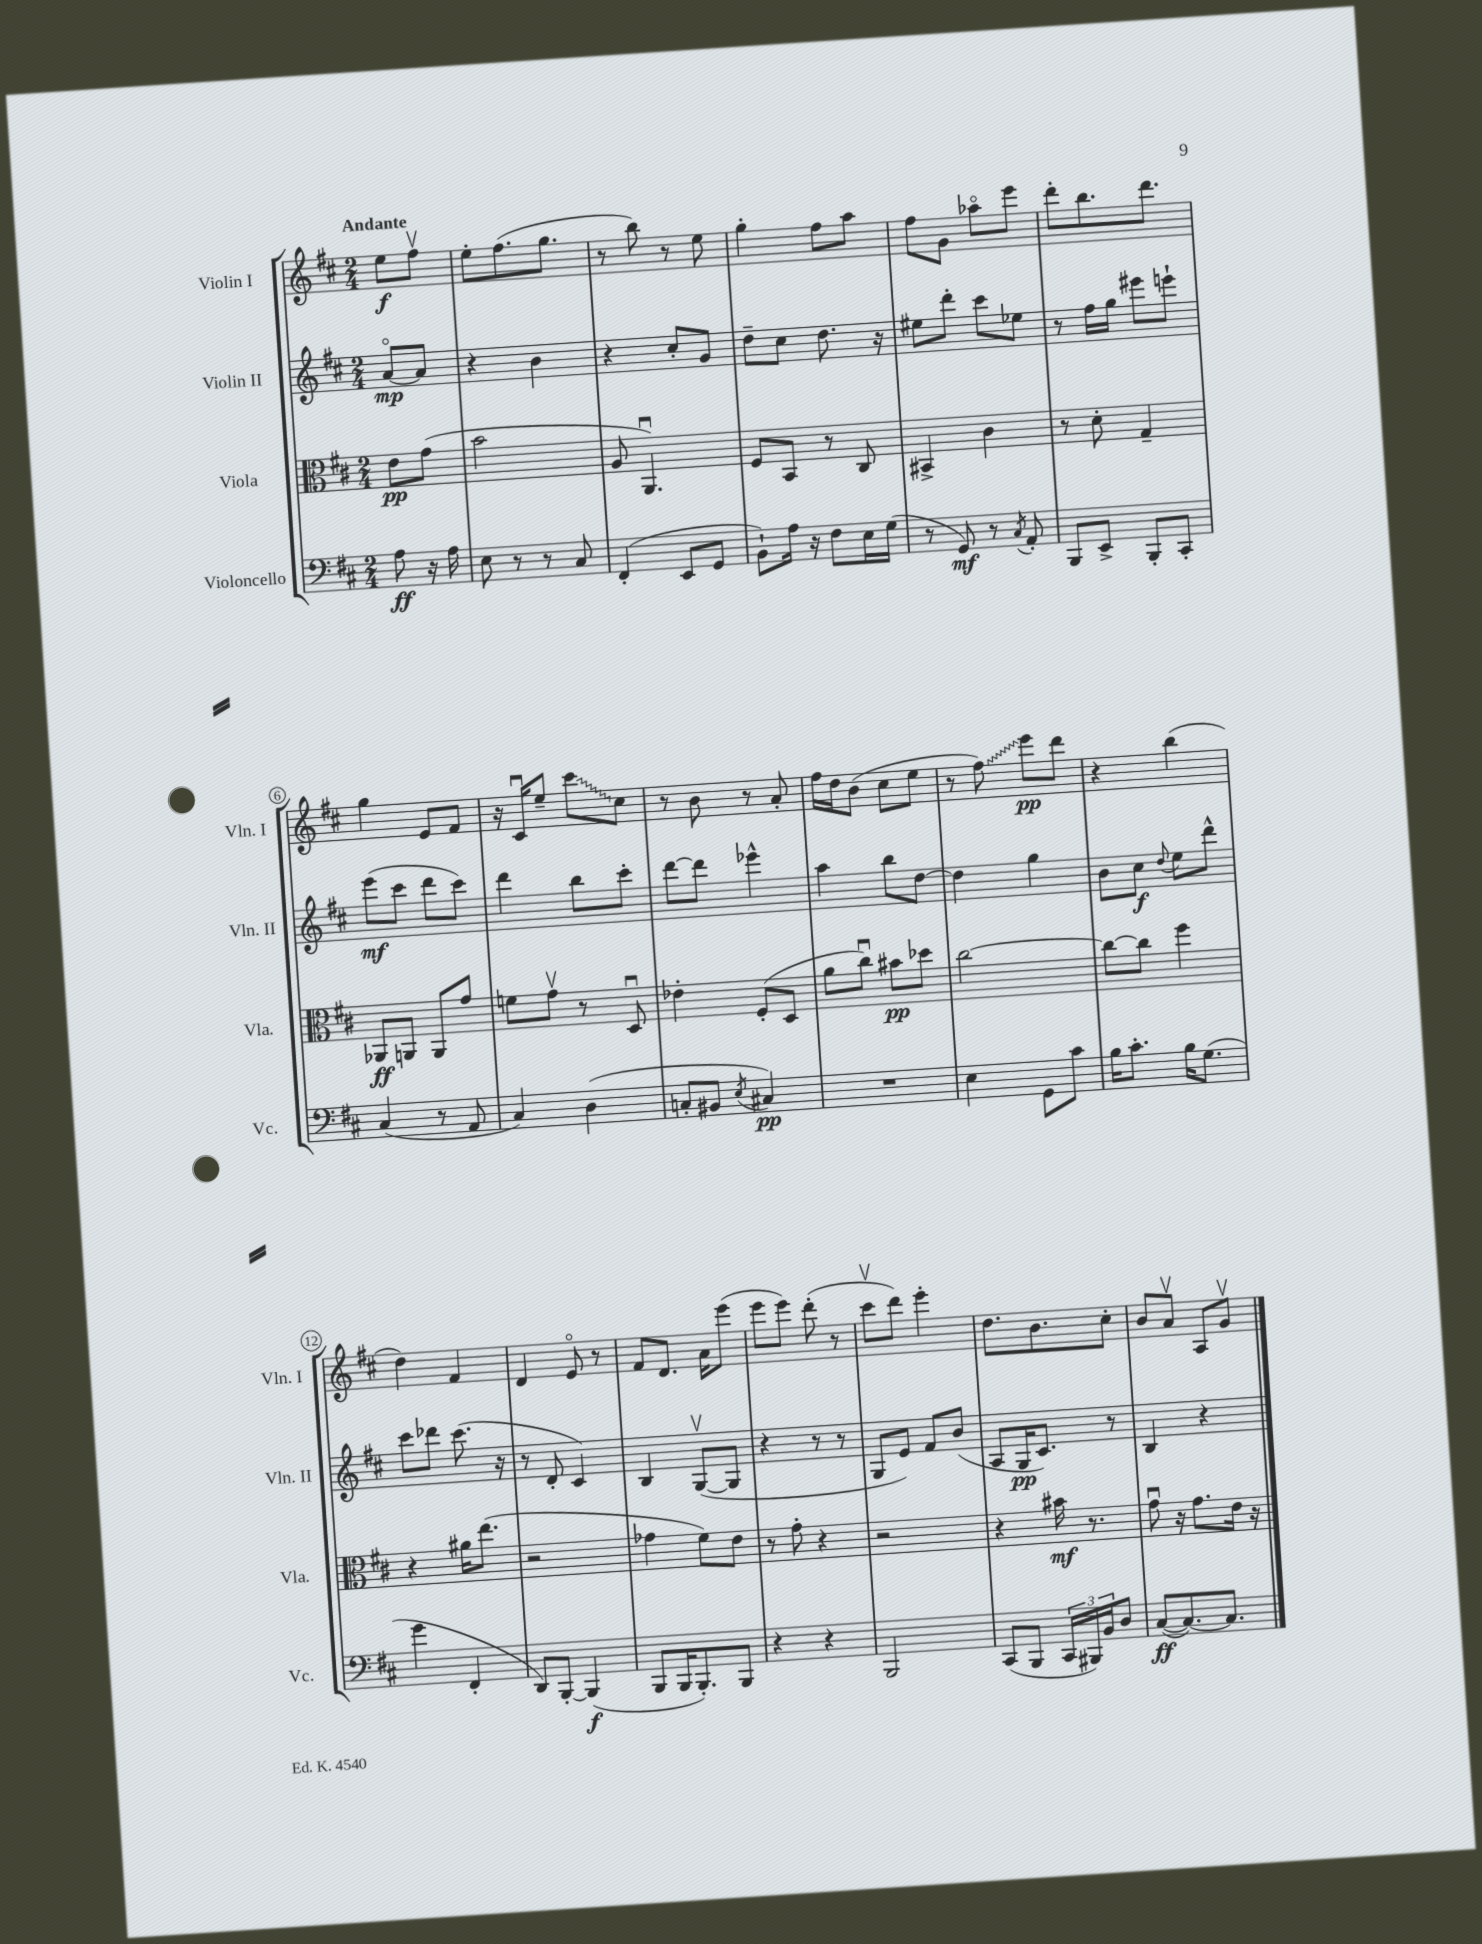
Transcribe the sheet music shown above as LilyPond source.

<<
\new StaffGroup <<
\new Staff = "s0" \with { instrumentName = "Violin I" shortInstrumentName = "Vln. I" } {
    \clef treble \key d \major \numericTimeSignature \time 2/4 \partial 4 \tempo "Andante"
    e''8\f fis''8\upbow |
    e''8-. fis''8.( g''8. |
    r8 b''8) r8 e''8 |
    g''4-. fis''8 a''8 |
    fis''8 g'8 aes''8\flageolet e'''8 |
    d'''8-. b''8. d'''8. |
    g''4 e'8 fis'8 |
    r16 cis'16\downbow e''8-- \once \override Glissando.style = #'zigzag cis'''8\glissando cis''8 |
    r8 b'8 r8 a'8-. |
    fis''16 d''16 b'8( cis''8 e''8 |
    r8 \once \override Glissando.style = #'zigzag fis''8\glissando) e'''8\pp d'''8 |
    r4 b''4( |
    d''4) fis'4 |
    d'4 e'8\flageolet r8 |
    fis'8 d'8. a'16 e'''8( |
    e'''8 e'''8) d'''8-.( r8 |
    cis'''8\upbow d'''8) e'''4-. |
    d''8. b'8. cis''8-. |
    b'8 a'8\upbow a8 g'8\upbow \bar "|." |
}
\new Staff = "s1" \with { instrumentName = "Violin II" shortInstrumentName = "Vln. II" } {
    \clef treble \key d \major \numericTimeSignature \time 2/4 \partial 4
    a'8~\flageolet\mp a'8 |
    r4 b'4 |
    r4 cis''8-. g'8 |
    d''8-- cis''8 d''8. r16 |
    eis''8 d'''8-. cis'''8 ees''8 |
    r8 fis''16 g''16 eis'''8 e'''8-! |
    e'''8\mf( cis'''8 d'''8 cis'''8) |
    d'''4 b''8 cis'''8-. |
    d'''8~ d'''8 ees'''4-^ |
    a''4 b''8 d''8~ |
    d''4 g''4 |
    b'8 cis''8\f \appoggiatura { d''8 } e''8 d'''8-^ |
    cis'''8 des'''8 cis'''8.( r16 |
    r8 d'8-. cis'4) |
    b4 g8~\upbow( g8 |
    r4 r8 r8 |
    g8 e'8) fis'8 b'8( |
    a8 g16\pp cis'8.) r8 |
    b4 r4 \bar "|." |
}
\new Staff = "s2" \with { instrumentName = "Viola" shortInstrumentName = "Vla." } {
    \clef alto \key d \major \numericTimeSignature \time 2/4 \partial 4
    e'8\pp g'8( |
    b'2 |
    a8 a,4.\downbow) |
    fis8 b,8 r8 cis8 |
    bis,4-> cis'4 |
    r8 d'8-. g4-- |
    aes,8\ff a,8 a,8 g'8 |
    f'8 g'8\upbow r8 d8\downbow |
    ees'4-. fis8-.( d8 |
    a'8 cis''8\downbow) bis'8\pp des''8 |
    cis''2~ |
    cis''8~ cis''8 fis''4 |
    r4 ais'16 e''8.( |
    r2 |
    ges'4 fis'8) e'8 |
    r8 g'8-. r4 |
    r2 |
    r4 bis'16\mf r8. |
    g'8\downbow r16 g'8. e'16 r16 \bar "|." |
}
\new Staff = "s3" \with { instrumentName = "Violoncello" shortInstrumentName = "Vc." } {
    \clef bass \key d \major \numericTimeSignature \time 2/4 \partial 4
    a8\ff r16 a16 |
    e8 r8 r8 cis8 |
    fis,4-.( e,8 g,8 |
    b,8-!) a16 r16 fis8 e16 g16( |
    r8 g,8\mf) r8 \acciaccatura { cis8 } a,8-. |
    b,,8 e,8-> b,,8-. cis,8-. |
    cis4( r8 a,8 |
    cis4) d4( |
    c8-. bis,8 \acciaccatura { e8 } cis4\pp) |
    R2 |
    e4 g,8 cis'8 |
    b16 cis'8.-. b16 g8.( |
    g'4 fis,4-. |
    d,8) b,,8~-. b,,4\f( |
    b,,8 b,,16 b,,8.-.) b,,8 |
    r4 r4 |
    b,,2 |
    cis,8( b,,8 \tuplet 3/2 { cis,16 bis,,16) b,16 } d8 |
    cis8~\ff( cis8.~) cis8. \bar "|." |
}
>>
>>
\layout { \context { \Score \override BarNumber.stencil = #(make-stencil-circler 0.1 0.3 ly:text-interface::print) } }
